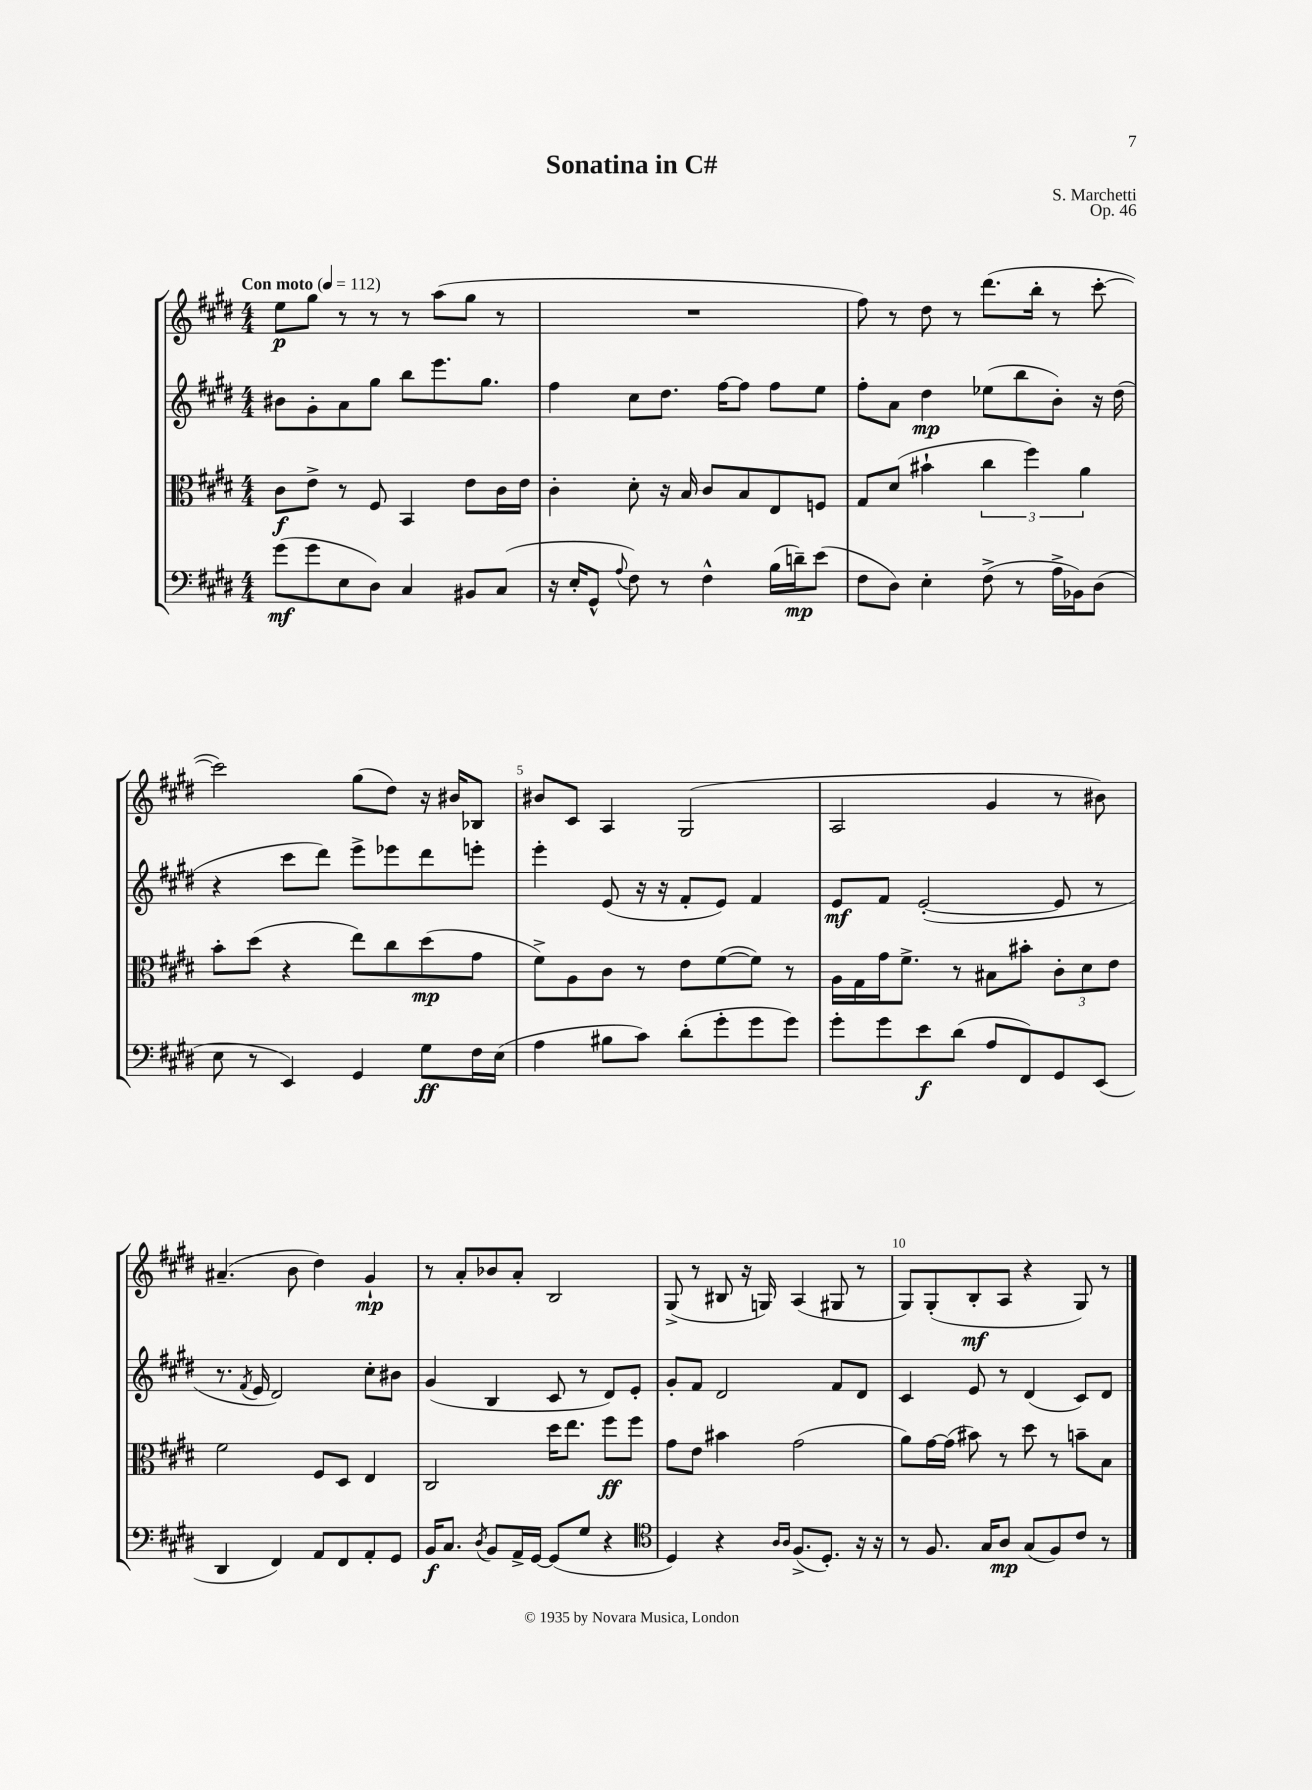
\header { title = "Sonatina in C#" composer = "S. Marchetti" opus = "Op. 46" }
<<
\new StaffGroup <<
\new Staff = "s0" {
    \clef treble \key e \major \numericTimeSignature \time 4/4 \tempo "Con moto" 4 = 112
    e''8\p gis''8 r8 r8 r8 a''8( gis''8 r8 |
    R1 |
    fis''8) r8 dis''8 r8 dis'''8.( b''16-. r8 cis'''8~-. |
    cis'''2) gis''8( dis''8) r16 bis'16 bes8 |
    bis'8 cis'8 a4 gis2( |
    a2 gis'4 r8 bis'8) |
    ais'4.--( b'8 dis''4) gis'4-!\mp |
    r8 a'8-. bes'8 a'8-. b2 |
    gis8->( r8 bis8 r16 g16) a4( gis8 r8 |
    gis8) gis8-.( b8-.\mf a8 r4 gis8) r8 \bar "|." |
}
\new Staff = "s1" {
    \clef treble \key e \major \numericTimeSignature \time 4/4
    bis'8 gis'8-. a'8 gis''8 b''8 e'''8. gis''8. |
    fis''4 cis''8 dis''8. fis''16~ fis''8 fis''8 e''8 |
    fis''8-. a'8 dis''4\mp ees''8( b''8 b'8-.) r16 dis''16( |
    r4 cis'''8 dis'''8) e'''8-> ees'''8 dis'''8 e'''8-. |
    e'''4-. e'8( r16 r16 fis'8-. e'8) fis'4 |
    e'8\mf fis'8 e'2~-.( e'8 r8 |
    r8. \acciaccatura { fis'8 } e'16 dis'2) cis''8-. bis'8 |
    gis'4( b4 cis'8 r8 dis'8) e'8-. |
    gis'8-. fis'8 dis'2 fis'8 dis'8 |
    cis'4 e'8 r8 dis'4( cis'8) dis'8 \bar "|." |
}
\new Staff = "s2" {
    \clef alto \key e \major \numericTimeSignature \time 4/4
    cis'8\f e'8-> r8 fis8 b,4 e'8 cis'16 e'16 |
    cis'4-. dis'8-. r16 b16 cis'8 b8 e8 f8 |
    gis8 dis'8( bis'4-! \tuplet 3/2 { cis''4 fis''4) a'4 } |
    b'8-. dis''8( r4 e''8) cis''8 dis''8\mp( gis'8 |
    fis'8->) a8 cis'8 r8 e'8 fis'8~( fis'8) r8 |
    a16 gis16 gis'16 fis'8.-> r8 bis8 bis'8-. \tuplet 3/2 { cis'8-. dis'8 e'8 } |
    fis'2 fis8 dis8 e4 |
    cis2 dis''16 e''8. fis''8\ff fis''8 |
    gis'8 e'8 bis'4 gis'2( |
    a'8) gis'16~ gis'16( bis'8) r8 dis''8 r8 b'8-- b8 \bar "|." |
}
\new Staff = "s3" {
    \clef bass \key e \major \numericTimeSignature \time 4/4
    gis'8\mf( gis'8 e8 dis8) cis4 bis,8 cis8( |
    r16 e16-. gis,8-^ \appoggiatura { a8 } fis8) r8 fis4-^ b16( d'16--\mp) e'8( |
    fis8 dis8) e4-. fis8->( r8 a16-> bes,16) dis8( |
    e8 r8 e,4) gis,4 gis8\ff fis16 e16( |
    a4 bis8 cis'8) dis'8-.( gis'8-. gis'8 gis'8) |
    gis'8-. gis'8 e'8\f dis'8( a8 fis,8) gis,8 e,8( |
    dis,4 fis,4) a,8 fis,8 a,8-. gis,8 |
    b,16\f cis8. \acciaccatura { dis8 } b,8 a,16-> gis,16~ gis,8( gis8 r4 |
    \clef tenor dis4) r4 \grace { a16 a16 } fis8.->( dis8.-.) r16 r16 |
    r8 fis8. gis16 a8\mp gis8( fis8) cis'8 r8 \bar "|." |
}
>>
>>
\layout { \context { \Score \override BarNumber.break-visibility = ##(#f #t #t) barNumberVisibility = #(every-nth-bar-number-visible 5) } }
